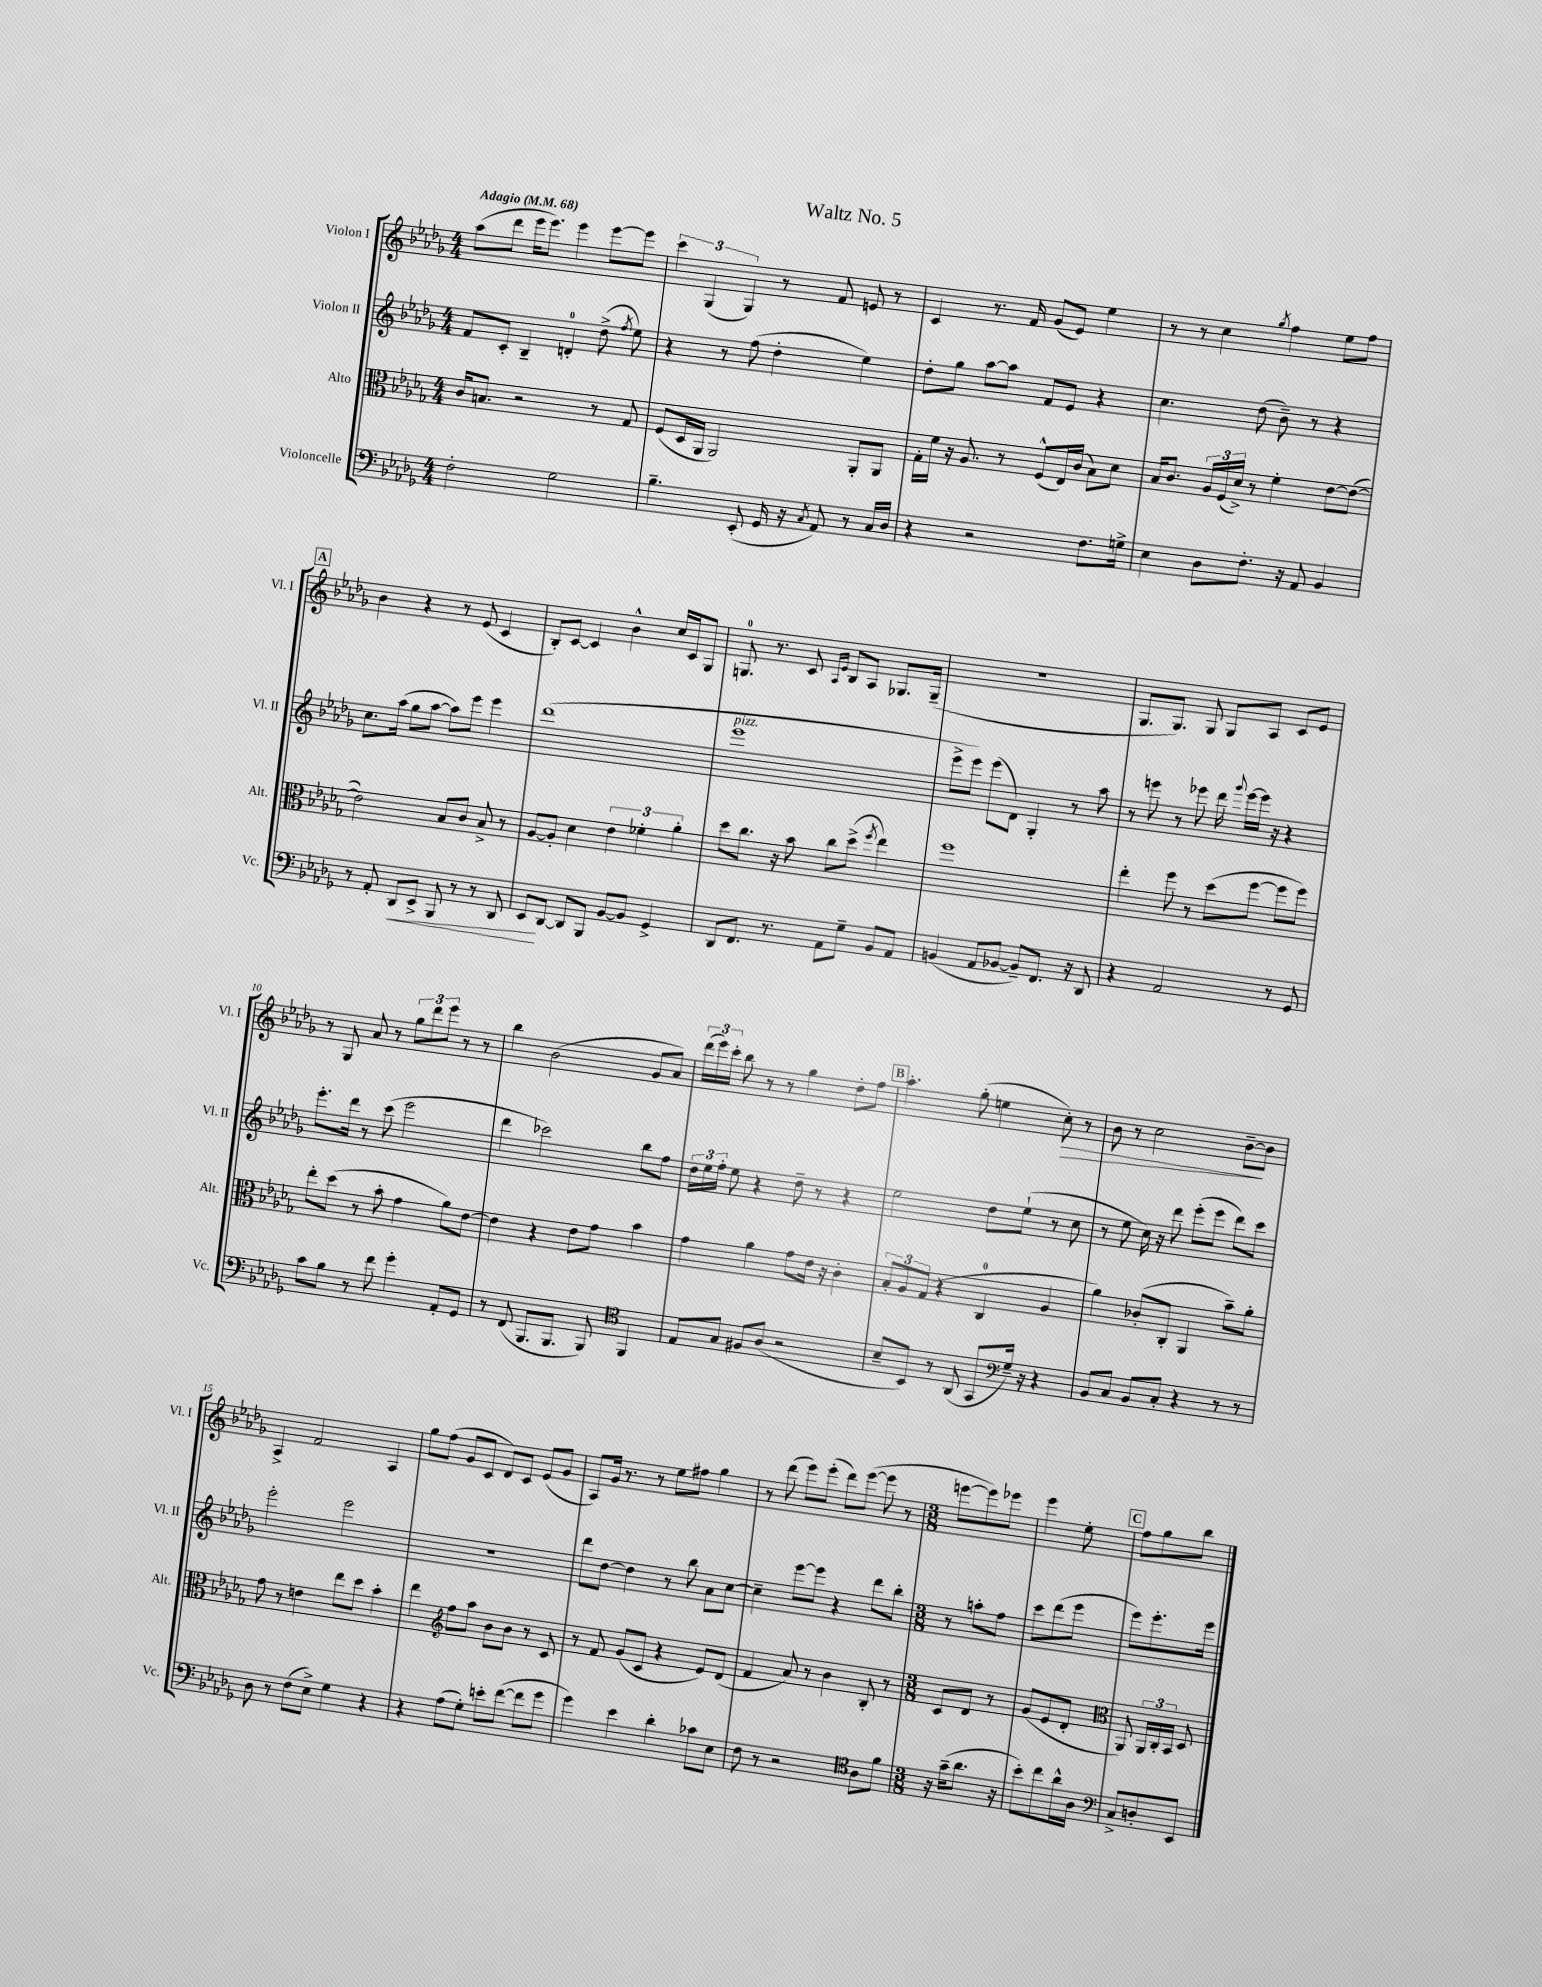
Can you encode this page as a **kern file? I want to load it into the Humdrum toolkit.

**kern	**dynam	**kern	**kern	**kern	**dynam
*part4	*part4	*part3	*part2	*part1	*part1
*staff4	*staff4	*staff3	*staff2	*staff1	*staff1
*I"Violoncelle	*	*I"Alto	*I"Violon II	*I"Violon I	*
*I'Vc.	*	*I'Alt.	*I'Vl. II	*I'Vl. I	*
*clefF4	*	*clefC3	*clefG2	*clefG2	*
*k[b-e-a-d-g-]	*	*k[b-e-a-d-g-]	*k[b-e-a-d-g-]	*k[b-e-a-d-g-]	*
*M4/4	*	*M4/4	*M4/4	*M4/4	*
*MM68	*	*MM68	*MM68	*MM68	*
=1	=1	=1	=1	=1	=1
!	!	!	!	!LO:TX:a:B:t=Adagio	!
2F'\	.	16c/KL	8f/L	(8aa-\L	.
.	.	8.Bn/J	.	.	.
.	.	.	8c'/J	8ddd-\J	.
.	.	2r	4B-~/	16eee-\KL	.
.	.	.	.	8.eee-\J)	.
2G-\	.	.	4dn'/	4eee-\	.
.	.	8r	(8dd-^\	[8eee-\L	.
.	.	.	8qff/	.	.
.	.	8G-/	8ee-\)	8eee-\J]	.
=2	=2	=2	=2	=2	=2
4.B-~\	.	(8F/L	4r	6ccc\	.
.	.	16D-/L	.	.	.
.	.	.	.	(6G-/	.
.	.	16AA-/JJ	.	.	.
.	.	2AA-/)	8r	.	.
.	.	.	.	6G-/)	.
(8EE-'/	.	.	(8ff\	.	.
16GG-/	.	.	4dd-'\	8r	.
16r	.	.	.	.	.
8qC/	.	.	.	.	.
8AA-/)	.	.	.	8f/	.
8r	.	8AA-'/L	4ee-\)	8en/	.
16C/LL	.	8AA-/J	.	8r	.
16D-/JJ	.	.	.	.	.
=3	=3	=3	=3	=3	=3
4r	.	16G-'\LL	8dd-'\L	4c/	.
.	.	16f\JJ	.	.	.
.	.	16r	8gg-\J	.	.
.	.	8.A-/	.	.	.
2r	.	.	[8aa-\L	8.r	.
.	.	8r	8aa-\J]	.	.
.	.	.	.	16f/	.
.	.	(8F^^/L	8f/L	(8g-/L	.
.	.	16E-/L)	8e-/J	8e-/J)	.
.	.	(16c/JJ	.	.	.
8.F\L	.	8B-\L)	4r	4ee-\	.
.	.	8d-\J	.	.	.
16Gn^\Jk	.	.	.	.	.
=4	=4	=4	=4	=4	=4
4E-\	.	16B-/KL	4.cc\	8r	.
.	.	8.c/J	.	.	.
.	.	.	.	8r	.
8D-\L	.	24A-/LL	.	4cc\	.
.	.	(24F/	.	.	.
.	.	24d-^/JJ)	.	.	.
8.F'\J	.	8r	(8dd-\	.	.
.	.	.	.	8qgg-/	.
.	.	4f'\	8b-~\)	4ff\	.
16r	.	.	.	.	.
8AA-/	.	.	8r	.	.
4BB-/	.	[8e-\L	4r	8ee-\L	.
.	.	(8e-\J_	.	8ff\J	.
!!LO:LB:g=z
!!LO:REH:place=s1:t=A
=5	=5	=5	=5	=5	=5
8r	.	2e-\])	8.cc\L	4b-\	.
8AA-'/	.	.	.	.	.
.	.	.	(16aa-\Jk	.	.
!	!LO:HP:b	!	!	!	!
8DD-/L	<	.	8gg-\L	4r	.
8EE-^/J	.	.	[8aa-\J	.	.
8BBB-/	.	8B-/L	8aa-\L])	8r	.
8r	.	8c/J	8eee-\J	(8e-/	.
8r	.	8B-^/	4eee-\	4c/	.
8DD-/	.	8r	.	.	.
=6	=6	=6	=6	=6	=6
8EE-/L	.	[8A-/L	(1ddd-	8B-'/L)	.
[8DD-/J	[	8A-'/J]	.	[8c/J	.
8DD-/L]	.	4d-\	.	4c/]	.
8BBB-/J	.	.	.	.	.
[8BB-/L	.	6e-\	.	4b-^^\	.
8BB-/J]	.	.	.	.	.
.	.	6f-X'\	.	.	.
4GG-^/	.	.	.	16cc/LL	.
.	.	.	.	16c/J	.
.	.	6a-'\	.	.	.
.	.	.	.	8G-/J	.
=7	=7	=7	=7	=7	=7
!	!	!	!LO:TX:a:i:t=pizz.	!	!
8DD-/L	.	8dd-\L	1eee-	8.Gn/	.
8.FF/J	.	8.cc\J	.	.	.
.	.	.	.	8.r	.
8.r	.	16r	.	.	.
.	.	8b-\	.	8c/	.
.	.	.	.	16qqA-/LL	.
.	.	.	.	16qqe-/JJ	.
8AA-\L	.	8cc\L	.	8B-/L	.
8G-~\J	.	(8dd-^\J	.	8A-/J	.
.	.	8qff/	.	.	.
8BB-/L	.	4ee-\)	.	8.G-X/L	.
8AA-/J	.	.	.	.	.
.	.	.	.	(16G-~/Jk	.
=8	=8	=8	=8	=8	=8
(4BBn/	.	1ff	8eee-^\L	1r	.
.	.	.	8eee-\J)	.	.
8AA-/L	.	.	(8eee-\L	.	.
[8BB-X/J	.	.	8d-\J)	.	.
8BB-~/L])	.	.	4G-'/	.	.
8.FF/J	.	.	.	.	.
.	.	.	8r	.	.
16r	.	.	.	.	.
8DD-/	.	.	8aa-\	.	.
=9	=9	=9	=9	=9	=9
4r	.	4ee-'\	8r	8.G-/L	.
.	.	.	8eeen\	.	.
.	.	.	.	8.G-/J)	.
2AA-/	.	8ff\	8r	.	.
.	.	8r	8eee-X\	8G-/	.
.	.	(8dd-\L	16ddd-\	8G-/L	.
.	.	.	8qqggg-/	.	.
.	.	.	[16eee-\LL	.	.
.	.	[8ff\J	16eee-\JJ]	8A-/J	.
.	.	.	16r	.	.
8r	.	8ff\L]	4r	8c/L	.
8GG-/	.	8ff\J)	.	8e-/J	.
!!LO:LB:g=z
=10	=10	=10	=10	=10	=10
8c\L	.	8ee-'\L	8.eee-'\L	8r	.
8B-\J	.	(8dd-\J	.	8G-/	.
.	.	.	16ddd-\Jk	.	.
8r	.	8r	8r	8a-/	.
8f\	.	8b-'\	(8ccc\	8r	.
4g-'\	.	4g-\	2eee-\	12gg-\L	.
.	.	.	.	12ddd-\	.
.	.	.	.	12eee-\J	.
8AA-'/L	.	8a-\L)	.	8r	.
8GG-/J	.	[8e-\J	.	8r	.
=11	=11	=11	=11	=11	=11
8r	.	4e-\]	4ddd-\	4bb-\	.
(8FF/	.	.	.	.	.
8.BBB-/L	.	4r	2ccc-X\)	(2b-\	.
8.BBB-/J	.	.	.	.	.
.	.	8e-\L	.	.	.
8BBB-/)	.	8g-\J	.	.	.
*clefC4	*	*	*	*	*
4FF/	.	4b-\	8bb-\L	8g-/L	.
.	.	.	8ff\J	8a-/J)	.
=12	=12	=12	=12	=12	=12
8E-/L	.	4g-\	24dd-\LL	(24ddd-\LL	.
.	.	.	24ee-\	24eee-\)	.
.	.	.	24ff'\JJ	24ccc'\JJ	.
8G-/J	.	.	8ee-\	8bb-\	.
8F#X/L	.	4a-\	4r	8r	.
(8A-/J	.	.	.	8r	.
2r	.	8g-\L	8dd-~\	4gg-\	.
.	.	16e-\Jk	8r	.	.
.	.	16r	.	.	.
.	.	4c'\	4r	8dd-'\L	.
.	.	.	.	8ff\J	.
!!LO:REH:place=s1:t=B
=13	=13	=13	=13	=13	=13
8B-~/L	.	12B-'/L	2ee-\	4.aa-'\	.
.	.	12A-/	.	.	.
8BB-/J)	.	.	.	.	.
.	.	(12G-/J	.	.	.
8r	.	4r	.	.	.
(8AA-/	.	.	.	(8gg-'\	.
8GG-/L	.	4C/	8dd-\L	4een\	.
16G-~/Jk)	.	.	(8ee-`\J	.	.
16r	.	.	.	.	.
!	!	!	!	!	!LO:HP:b
4r	.	4A-/	8r	8cc'\)	>
.	.	.	8cc\	8r	.
=14	=14	=14	=14	=14	=14
*clefF4	*	*	*	*	*
8BB-/L	.	4a-\)	8r	8b-\	.
8C/J	.	.	8ee-\	8r	.
8BB-/L	.	(8c-X'/L	16cc\)	2cc\	.
.	.	.	16r	.	.
8C'/J	.	8C'/J	8ddd-\	.	.
4r	.	4AA-/	(8eee-'\L	.	.
.	.	.	8eee-\J	.	.
8r	.	8b-~\L)	8ddd-\L)	[8b-~\L	.
8r	.	8a-'\J	8ccc\J	8b-\J]	]
!!LO:LB:g=z
=15	=15	=15	=15	=15	=15
8D-\	.	8g-\	2eee-'\	4A-^/	.
8r	.	8r	.	.	.
(8F\L	.	4en\	.	2f/	.
8E-^\J)	.	.	.	.	.
4G-\	.	8ee-\L	2eee-\	.	.
.	.	8dd-\J	.	.	.
4r	.	4b-'\	.	4A-/	.
=16	=16	=16	=16	=16	=16
4r	.	4ee-\	1r	8gg-\L	.
.	.	.	.	(8ff\J	.
*	*	*clefG2	*	*	*
(8A-\L	.	8ff\L	.	8g-/L	.
8G-'\J)	.	8aa-\J	.	8c/J	.
8en'\L	.	8b-\L	.	8d-/L)	.
([8f\J	.	8b-\J	.	8c/J	.
8f\L]	.	8r	.	(8e-/L	.
8g-\J	.	8c/	.	8g-/J	.
=17	=17	=17	=17	=17	=17
4g-\)	.	8r	8ddd-\L	8A-/L)	.
.	.	8f/	[8dd-\J	16g-/Jk	.
.	.	.	.	8.r	.
4e-\	.	(8g-/L	4dd-\]	.	.
.	.	8c/J	.	8r	.
4d-'\	.	4r	8r	8ee-\L	.
.	.	.	8bb-\	8ff#X\J	.
8c-X\L	.	8e-/L)	8a-\L	4gg-\	.
8E-\J	.	(8d-/J	[8cc\J	.	.
=18	=18	=18	=18	=18	=18
8F\	.	4f/	4cc~\]	8r	.
8r	.	.	.	(8ddd-\	.
2r	.	8a-/)	[8eee-\L	8eee-\L)	.
.	.	8r	8eee-\J]	(8eee-'\J	.
.	.	4b-\	4r	8ddd-\L)	.
.	.	.	.	([8eee-\J	.
8A-\L	.	8B-'/	8ddd-\L	8eee-\]	.
8f\J	.	8r	8bb-'\J	8r	.
=19	=19	=19	=19	=19	=19
*clefC4	*	*	*	*	*
*M3/8	*	*M3/8	*M3/8	*M3/8	*
16r	.	8c/L	8r	[8eeen\L	.
(16g-~\KL	.	.	.	.	.
8.a-\J	.	8d-/J	8aan'\L	8eee\])	.
.	.	8r	8ff\J	8eee-X\J	.
16r	.	.	.	.	.
=20	=20	=20	=20	=20	=20
8b-'\L)	.	(8g-/L	8ccc\L	4eee-\	.
8cc\	.	8e-/	(8ddd-\	.	.
16a-^^\L	.	8d-'/J	8eee-\J	8ee-'\	.
16A-\JJ	.	.	.	.	.
!!LO:REH:place=s1:t=C
=21	=21	=21	=21	=21	=21
*clefF4	*	*clefC3	*	*	*
8C^/L	.	8AA-/)	8eee-\L)	8ff\L	.
8Dn'/	.	24AA-/LL	8.eee-'\	8gg-\	.
.	.	24C'/	.	.	.
.	.	24BB-/JJ	.	.	.
8EE-/J	.	8D-/	.	8bb-\J	.
.	.	.	16eee-\Jk	.	.
==	==	==	==	==	==
*-	*-	*-	*-	*-	*-
